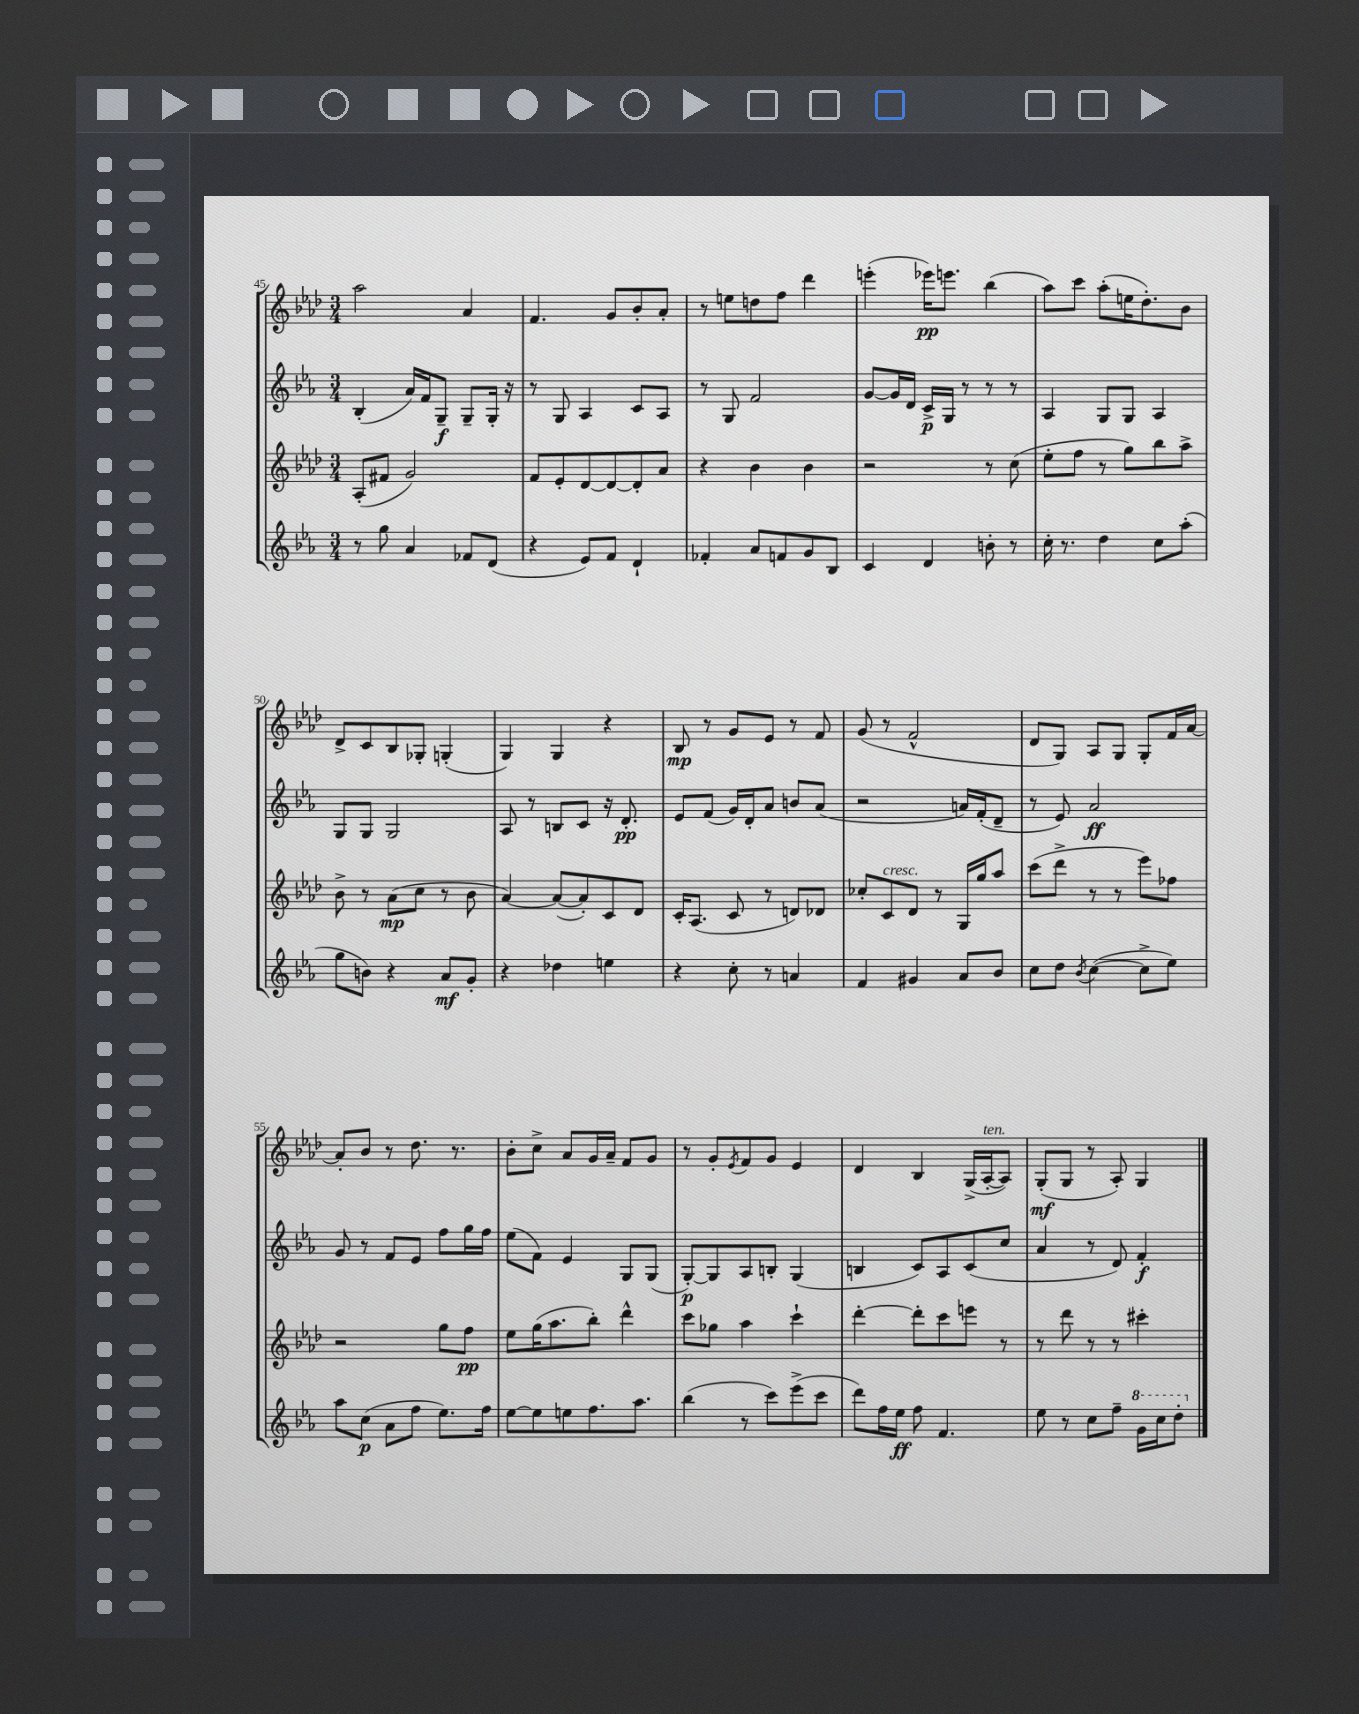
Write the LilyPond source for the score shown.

<<
\new StaffGroup <<
\new Staff = "s0" {
    \clef treble \key aes \major \numericTimeSignature \time 3/4
    aes''2 aes'4 |
    f'4. g'8 bes'8-. aes'8-. |
    r8 e''8 d''8 f''8 des'''4 |
    e'''4-.( ees'''16\pp) e'''8. bes''4( |
    aes''8) c'''8 aes''8-.( e''16 des''8.-.) bes'8 |
    des'8-> c'8 bes8 ges8-. g4-.( |
    g4) g4 r4 |
    bes8\mp r8 g'8 ees'8 r8 f'8 |
    g'8( r8 f'2-^ |
    des'8 g8) aes8 g8 g8-. f'16 aes'16~ |
    aes'8-. bes'8 r8 des''8. r8. |
    bes'8-. c''8-> aes'8 g'16 aes'16-- f'8 g'8 |
    r8 g'8-. \acciaccatura { ees'8 } f'8 g'8 ees'4 |
    des'4 bes4 g16->( aes16~-.^\markup { \italic "ten." } aes8) |
    g8-.\mf( g8 r8 aes8-.) g4 \bar "|." |
}
\new Staff = "s1" {
    \clef treble \key ees \major \numericTimeSignature \time 3/4
    bes4-.( aes'16) f'16 g8--\f g8-- g16-. r16 |
    r8 g8 aes4 c'8 aes8 |
    r8 g8 f'2 |
    g'8~ g'16 d'16 c'16->\p g16 r8 r8 r8 |
    aes4 g8 g8 aes4 |
    g8 g8 g2 |
    aes8 r8 b8 c'8 r16 d'8.-.\pp |
    ees'8 f'8( g'16) d'16-. aes'8 b'8 aes'8( |
    r2 a'16) f'16-.( d'8-- |
    r8 ees'8) aes'2\ff |
    g'8 r8 f'8 ees'8 f''8 g''16 f''16 |
    ees''8( f'8) ees'4 g8 g8( |
    g8~-.\p) g8 aes8 b8-. g4( |
    b4 c'8) aes8 c'8( c''8 |
    aes'4 r8 d'8) f'4-.\f \bar "|." |
}
\new Staff = "s2" {
    \clef treble \key aes \major \numericTimeSignature \time 3/4
    aes8-.( fis'8 g'2) |
    f'8 ees'8-. des'8~ des'8~ des'8-. aes'8 |
    r4 bes'4 bes'4 |
    r2 r8 c''8( |
    ees''8-. f''8 r8 g''8) bes''8 aes''8-> |
    bes'8-> r8 aes'8\mp( c''8 r8 bes'8 |
    aes'4~) aes'8~( aes'8-.) c'8 des'8 |
    c'16-. aes8.( c'8 r8 d'8) des'8 |
    ces''8-. c'8^\markup { \italic "cresc." } des'8 r8 g16 g''16 aes''8 |
    c'''8( des'''8-> r8 r8 ees'''8) fes''8 |
    r2 g''8 f''8\pp |
    ees''8 g''16( aes''8. bes''8-.) des'''4-^ |
    c'''8 ges''8 aes''4 c'''4-! |
    des'''4~-. des'''8-. c'''8 e'''8 r8 |
    r8 des'''8 r8 r8 cis'''4-. \bar "|." |
}
\new Staff = "s3" {
    \clef treble \key ees \major \numericTimeSignature \time 3/4
    r8 g''8 aes'4 fes'8 d'8( |
    r4 ees'8) f'8 d'4-! |
    fes'4-. aes'8 f'8 g'8 bes8 |
    c'4 d'4 b'8-. r8 |
    c''16-. r8. d''4 c''8 aes''8-.( |
    g''8 b'8) r4 aes'8\mf g'8-. |
    r4 des''4 e''4 |
    r4 c''8-. r8 a'4 |
    f'4 gis'4 aes'8 bes'8 |
    c''8 d''8 \acciaccatura { bes'8 } c''4~( c''8-> ees''8) |
    aes''8 c''8\p( aes'8 f''8 ees''8.) f''16 |
    ees''8~ ees''8 e''8 f''8. aes''8. |
    bes''4( r8 c'''8) ees'''8->( c'''8 |
    d'''8) f''16 ees''16\ff f''8 f'4. |
    ees''8 r8 c''8 f''8-- \ottava #1 g''16 c'''16 d'''8-. \ottava #0 \bar "|." |
}
>>
>>
\layout { \context { \Score currentBarNumber = #45 } }
